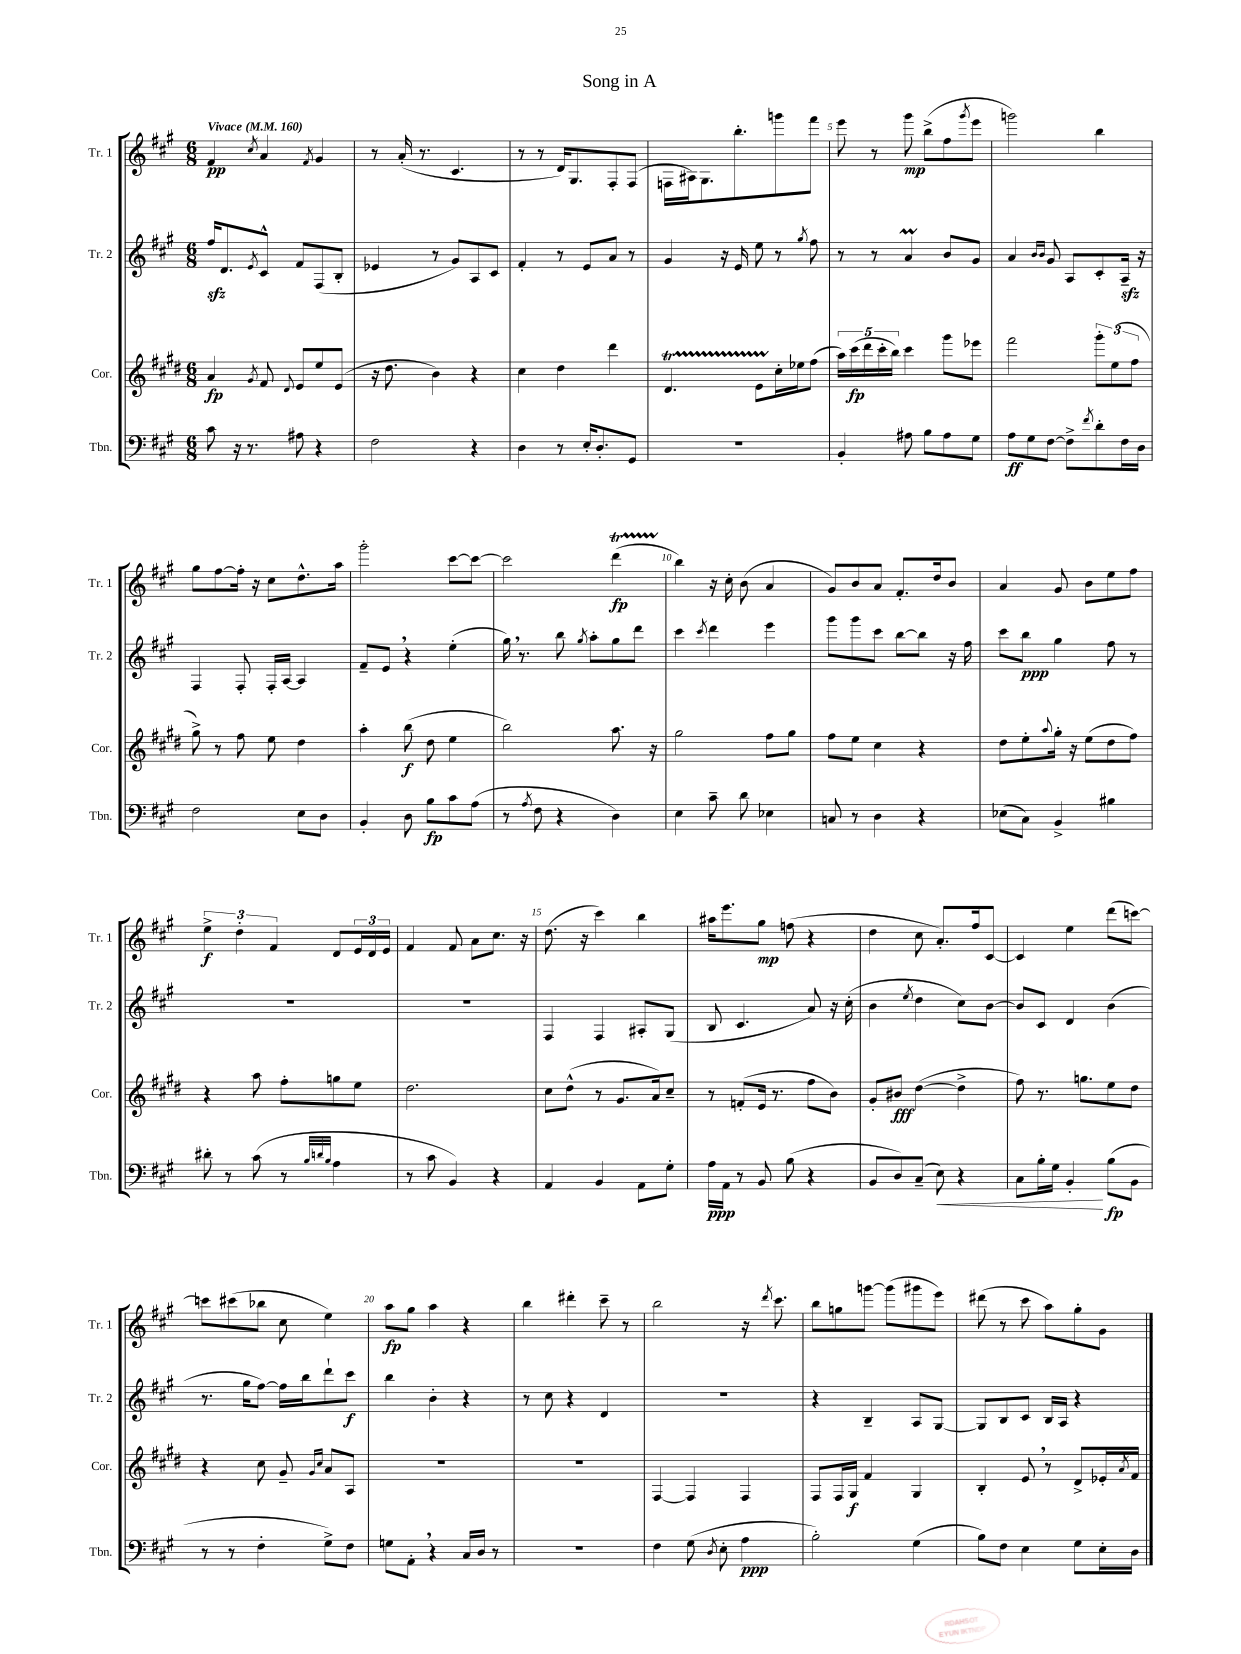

**kern	**dynam	**kern	**dynam	**kern	**dynam	**kern	**dynam
*part4	*part4	*part3	*part3	*part2	*part2	*part1	*part1
*staff4	*staff4	*staff3	*staff3	*staff2	*staff2	*staff1	*staff1
*I"Tbn.	*	*I"Cor.	*	*I"Tr. 2	*	*I"Tr. 1	*
*I'Tbn.	*	*I'Cor.	*	*I'Tr. 2	*	*I'Tr. 1	*
*clefF4	*	*clefG2	*	*clefG2	*	*clefG2	*
*k[f#c#g#]	*	*k[f#c#g#d#]	*	*k[f#c#g#]	*	*k[f#c#g#]	*
*M6/8	*	*M6/8	*	*M6/8	*	*M6/8	*
*MM160	*	*MM160	*	*MM160	*	*MM160	*
=1	=1	=1	=1	=1	=1	=1	=1
!	!	!	!	!	!	!LO:TX:a:B:t=Vivace	!
8c#\	.	4a/	fp	16ff#zz/KL	.	4f#/	pp
.	.	.	.	8.d/	.	.	.
16r	.	.	.	.	.	.	.
8.r	.	.	.	.	.	.	.
.	.	8qg#/	.	8qe/	.	8qcc#/	.
.	.	8f#/	.	8c#^^/J	.	4a/	.
.	.	8qqd#/	.	.	.	.	.
8A#X\	.	8e/L	.	8f#/L	.	.	.
.	.	.	.	.	.	8qf#/	.
4r	.	8ee/	.	(8F#/	.	4g#/	.
.	.	(8e/J	.	8B'/J	.	.	.
=2	=2	=2	=2	=2	=2	=2	=2
2F#\	.	16r	.	4e-X/	.	8r	.
.	.	8.dd#\	.	.	.	.	.
.	.	.	.	.	.	(16a'/	.
.	.	.	.	.	.	8.r	.
.	.	4b\)	.	8r	.	.	.
.	.	.	.	8g#/L)	.	4.c#/	.
4r	.	4r	.	8A/	.	.	.
.	.	.	.	8c#/J	.	.	.
=3	=3	=3	=3	=3	=3	=3	=3
4D\	.	4cc#\	.	4f#'/	.	8r	.
.	.	.	.	.	.	8r	.
8r	.	4dd#\	.	8r	.	16d/KL)	.
.	.	.	.	.	.	8.G#/	.
16E'/KL	.	.	.	8e/L	.	.	.
8.D'/	.	.	.	.	.	.	.
.	.	4ddd#\	.	8a/J	.	8F#'/	.
8GG#/J	.	.	.	8r	.	(8F#/J	.
=4	=4	=4	=4	=4	=4	=4	=4
2.r	.	4.d#t/	.	4g#/	.	16Fn\LL	.
.	.	.	.	.	.	16A#X\J)	.
.	.	.	.	.	.	8.G#\	.
.	.	.	.	16r	.	.	.
.	.	.	.	16e/	.	8.bb'\	.
.	.	8eTTT\L	.	8ee\	.	.	.
.	.	16cc#'\L	.	8r	.	8gggn\	.
.	.	16ee-X\J	.	.	.	.	.
.	.	.	.	8qgg#/	.	.	.
.	.	(8ff#\J	.	8ff#\	.	8fff#\J	.
=5	=5	=5	=5	=5	=5	=5	=5
4BB'/	.	20aa\LL)	.	8r	.	8eee\	.
.	.	(20ccc#\	fp	.	.	.	.
.	.	20ddd#\	.	.	.	.	.
.	.	.	.	8r	.	8r	.
.	.	20ccc#'\	.	.	.	.	.
.	.	20bb\JJ)	.	.	.	.	.
8A#X\	.	4ccc#\	.	4aM/	.	8ggg#\	mp
8B\L	.	.	.	.	.	(8bb^\L	.
8A#\	.	8ggg#\L	.	8b/L	.	8ff#\	.
.	.	.	.	.	.	8qggg#/	.
8G#\J	.	8eee-X\J	.	8g#/J	.	8eee\J	.
=6	=6	=6	=6	=6	=6	=6	=6
8A\L	ff	2fff#\	.	4a/	.	2gggn\)	.
8G#\	.	.	.	.	.	.	.
.	.	.	.	16qqb/LL	.	.	.
.	.	.	.	16qqb/JJ	.	.	.
[8F#\J	.	.	.	8g#/	.	.	.
8F#^\L]	.	.	.	8A/L	.	.	.
8qf#/	.	.	.	.	.	.	.
8d'\	.	12ggg#'\L	.	8c#'/	.	4bb\	.
.	.	(12ee\	.	.	.	.	.
16F#\L	.	.	.	16Azz~/Jk	.	.	.
.	.	12ff#\J	.	.	.	.	.
16D\JJ	.	.	.	16r	.	.	.
!!LO:LB:g=z
=7	=7	=7	=7	=7	=7	=7	=7
2F#\	.	8gg#^\)	.	4F#/	.	8gg#\L	.
.	.	8r	.	.	.	[8ff#\	.
.	.	8ff#\	.	8F#'/	.	16ff#'\Jk]	.
.	.	.	.	.	.	16r	.
.	.	8ee\	.	16F#'/LL	.	8cc#\L	.
.	.	.	.	[16A/JJ	.	.	.
8E\L	.	4dd#\	.	4A/]	.	8.dd^^\	.
8D\J	.	.	.	.	.	.	.
.	.	.	.	.	.	16aa\Jk	.
=8	=8	=8	=8	=8	=8	=8	=8
4BB'/	.	4aa'\	.	8f#~/L	.	2ggg#'\	.
.	.	.	.	8e,/J	.	.	.
8D\	.	(8bb\	f	4r	.	.	.
8B\L	fp	8dd#\	.	.	.	.	.
8c#\	.	4ee\	.	(4ee'\	.	[8ccc#\L	.
(8A\J	.	.	.	.	.	8ccc#\J_	.
=9	=9	=9	=9	=9	=9	=9	=9
8r	.	2bb\)	.	16gg#,\)	.	2ccc#\]	.
.	.	.	.	8.r	.	.	.
8qA/	.	.	.	.	.	.	.
8F#\	.	.	.	.	.	.	.
4r	.	.	.	8bb\	.	.	.
.	.	.	.	8qgg#/	.	.	.
.	.	.	.	8aa'\L	.	.	.
4D\)	.	8.aa\	.	8gg#\	.	(4dddT\	fp
.	.	.	.	8ddd\J	.	.	.
.	.	16r	.	.	.	.	.
=10	=10	=10	=10	=10	=10	=10	=10
4E\	.	2gg#\	.	4ccc#\	.	4bb\)	.
.	.	.	.	8qccc#/	.	.	.
8c#~\	.	.	.	4ddd\	.	16r	.
.	.	.	.	.	.	16cc#'\	.
8d\	.	.	.	.	.	(8b\	.
4E-X\	.	8ff#\L	.	4eee\	.	4a/	.
.	.	8gg#\J	.	.	.	.	.
=11	=11	=11	=11	=11	=11	=11	=11
8Cn/	.	8ff#\L	.	8ggg#\L	.	8g#/L)	.
8r	.	8ee\J	.	8ggg#\	.	8b/	.
4D\	.	4cc#\	.	8ccc#\J	.	8a/J	.
.	.	.	.	[8bb\L	.	8.f#'/L	.
4r	.	4r	.	8bb\J]	.	.	.
.	.	.	.	.	.	16dd/k	.
.	.	.	.	16r	.	8b/J	.
.	.	.	.	16ff#\	.	.	.
=12	=12	=12	=12	=12	=12	=12	=12
(8E-X\L	.	8dd#\L	.	8ccc#\L	.	4a/	.
8C#\J)	.	8ee'\	.	8bb\J	ppp	.	.
.	.	8qqaa/	.	.	.	.	.
4BB^/	.	16gg#'\Jk	.	4gg#\	.	8g#/	.
.	.	16r	.	.	.	.	.
.	.	(8ee\L	.	.	.	8b\L	.
4B#X\	.	8dd#\	.	8ff#\	.	8ee\	.
.	.	8ff#\J)	.	8r	.	8ff#\J	.
!!LO:LB:g=z
=13	=13	=13	=13	=13	=13	=13	=13
8d#X'\	.	4r	.	2.r	.	6ee^\	f
8r	.	.	.	.	.	.	.
.	.	.	.	.	.	6dd'\	.
(8c#\	.	8aa\	.	.	.	.	.
.	.	.	.	.	.	6f#/	.
8r	.	8ff#'\L	.	.	.	.	.
32qqB/LLL	.	.	.	.	.	.	.
32qqdn/	.	.	.	.	.	.	.
32qqB/JJJ	.	.	.	.	.	.	.
4A\	.	8ggn\	.	.	.	8d/L	.
.	.	8ee\J	.	.	.	24e/L	.
.	.	.	.	.	.	24d/	.
.	.	.	.	.	.	24e/JJ	.
=14	=14	=14	=14	=14	=14	=14	=14
8r	.	2.dd#\	.	2.r	.	4f#/	.
8c#\	.	.	.	.	.	.	.
4BB/)	.	.	.	.	.	8f#/	.
.	.	.	.	.	.	8a\L	.
4r	.	.	.	.	.	8.cc#\J	.
.	.	.	.	.	.	16r	.
=15	=15	=15	=15	=15	=15	=15	=15
4AA/	.	8cc#\L	.	4F#/	.	(8.dd\	.
.	.	(8dd#^^\J	.	.	.	.	.
.	.	.	.	.	.	16r	.
4BB/	.	8r	.	4F#/	.	4ccc#\)	.
.	.	8.g#/L	.	.	.	.	.
8AA\L	.	.	.	8A#X'/L	.	4bb\	.
.	.	16a/k)	.	.	.	.	.
8G#'\J	.	8cc#~/J	.	(8G#/J	.	.	.
=16	=16	=16	=16	=16	=16	=16	=16
16A\LL	ppp	8r	.	8B/	.	16aa#X\KL	.
16AA\JJ	.	.	.	.	.	8.eee\	.
8r	.	(8fn'/L	.	4.c#/	.	.	.
8BB/	.	16e/Jk	.	.	.	8gg#\J	mp
.	.	8.r	.	.	.	.	.
(8B\	.	.	.	.	.	(8ffn\	.
4r	.	8ff#\L	.	8a/)	.	4r	.
.	.	8b\J)	.	16r	.	.	.
.	.	.	.	(16cc#'\	.	.	.
=17	=17	=17	=17	=17	=17	=17	=17
8BB/L	.	8g#'/L	.	4b\	.	4dd\	.
8D/)	.	8b#X/J	fff	.	.	.	.
.	.	.	.	8qee/	.	.	.
(8C#~/J	.	([4dd#\	.	4dd\	.	8cc#\	.
!	!LO:HP:b	!	!	!	!	!	!
8E\)	<	.	.	.	.	8.a'/L)	.
4r	.	4dd#^\]	.	8cc#\L)	.	.	.
.	.	.	.	.	.	16ff#/k	.
.	.	.	.	[8b\J	.	[8c#/J	.
=18	=18	=18	=18	=18	=18	=18	=18
8C#\L	.	8ff#\)	.	8b/L]	.	4c#/]	.
16B'\L	.	8.r	.	8c#/J	.	.	.
16G#\JJ	.	.	.	.	.	.	.
4BB'/	.	.	.	4d/	.	4ee\	.
.	.	8.ggn\L	.	.	.	.	.
(8B\L	[ fp	8ee\	.	(4b\	.	(8ddd\L	.
8BB\J	.	8dd#\J	.	.	.	[8cccn\J)	.
!!LO:LB:g=z
=19	=19	=19	=19	=19	=19	=19	=19
8r	.	4r	.	8.r	.	8cccn\L]	.
8r	.	.	.	.	.	(8ccc#X\	.
.	.	.	.	16gg#\KL	.	.	.
4F#'\	.	8cc#\	.	[8ff#\J)	.	8bb-X\J	.
.	.	8g#~/	.	16ff#\LL]	.	8cc#\	.
.	.	.	.	16bb\J	.	.	.
.	.	16qqg#/LL	.	.	.	.	.
.	.	16qqcc#/JJ	.	.	.	.	.
8G#^\L)	.	8a/L	.	8ddd`\	.	4ee\)	.
8F#\J	.	8A/J	.	8ccc#\J	f	.	.
=20	=20	=20	=20	=20	=20	=20	=20
8Gn\L	.	2.r	.	4bb\	.	8aa\L	fp
8AA',\J	.	.	.	.	.	8gg#\J	.
4r	.	.	.	4b'\	.	4aa\	.
16C#/LL	.	.	.	4r	.	4r	.
16D/JJ	.	.	.	.	.	.	.
8r	.	.	.	.	.	.	.
=21	=21	=21	=21	=21	=21	=21	=21
2.r	.	2.r	.	8r	.	4bb\	.
.	.	.	.	8cc#\	.	.	.
.	.	.	.	4r	.	4ddd#X'\	.
.	.	.	.	4d/	.	8ccc#~\	.
.	.	.	.	.	.	8r	.
=22	=22	=22	=22	=22	=22	=22	=22
4F#\	.	[4F#/	.	2.r	.	2bb\	.
(8G#\	.	4F#/]	.	.	.	.	.
8qD/	.	.	.	.	.	.	.
8E'\	.	.	.	.	.	.	.
4A\	ppp	4F#/	.	.	.	16r	.
.	.	.	.	.	.	8qddd/	.
.	.	.	.	.	.	8.ccc#\	.
=23	=23	=23	=23	=23	=23	=23	=23
2B'\)	.	8F#/L	.	4r	.	8bb\L	.
.	.	16F#/L	.	.	.	8ggn\	.
.	.	16G#/JJ	f	.	.	.	.
.	.	4f#/	.	4B~/	.	[8gggn\J	.
.	.	.	.	.	.	(8ggg\L]	.
(4G#\	.	4G#/	.	8A/L	.	8ggg#X\	.
.	.	.	.	[8G#/J	.	8eee\J)	.
=24	=24	=24	=24	=24	=24	=24	=24
8B\L)	.	4B'/	.	8G#/L]	.	(8ddd#X\	.
8F#\J	.	.	.	8B/	.	8r	.
4E\	.	8e,/	.	8c#/J	.	8ccc#\	.
.	.	8r	.	16B/LL	.	8aa\L)	.
.	.	.	.	16A/JJ	.	.	.
8G#\L	.	8d#^/L	.	4r	.	8gg#'\	.
16E'\L	.	16e-X'/L	.	.	.	8g#\J	.
.	.	8qa/	.	.	.	.	.
16D\JJ	.	16f#/JJ	.	.	.	.	.
==	==	==	==	==	==	==	==
*-	*-	*-	*-	*-	*-	*-	*-
